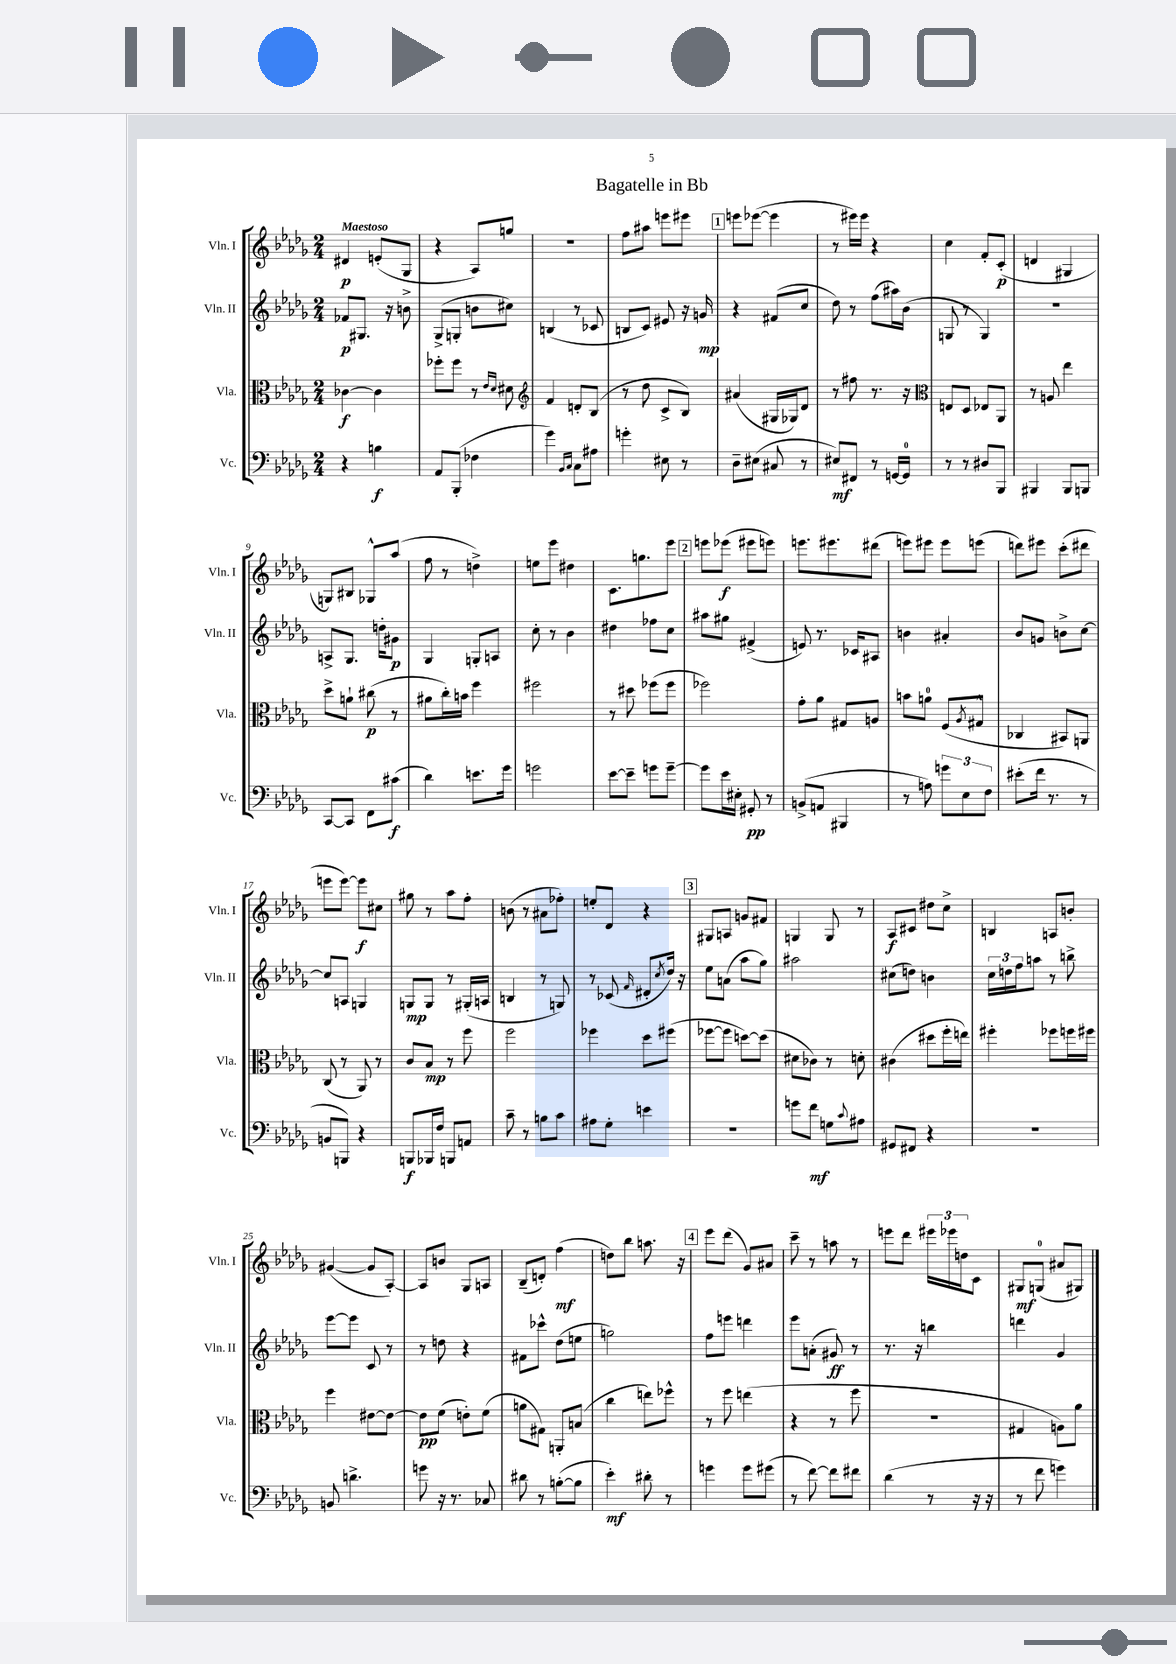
\header { title = "Bagatelle in Bb" }
<<
\new StaffGroup <<
\new Staff = "s0" \with { instrumentName = "Vln. I" shortInstrumentName = "Vln. I" } {
    \clef treble \key des \major \numericTimeSignature \time 2/4 \tempo "Maestoso"
    dis'4\p e'8-.( ges8 |
    r4 aes8) g''8 |
    R2 |
    f''8 ais''8 e'''8 eis'''8 |
    \mark \markup { \box "1" } e'''8 ees'''8~( ees'''4 |
    r8 eis'''16) eis'''16 r4 |
    c''4 f'8-. c'8-.\p( |
    d'4 gis4 |
    g8) bis8 ges8-^ aes''8( |
    f''8 r8 d''4->) |
    e''8 ees'''8 dis''4 |
    c'8. g''8. ees'''8 |
    \mark \markup { \box "2" } e'''8 ees'''8\f( eis'''8 e'''8) |
    e'''8. eis'''8. dis'''8( |
    e'''8) eis'''8 eis'''8 e'''8( |
    d'''8) eis'''8 c'''8-.( dis'''8 |
    e'''8 e'''8~) e'''8\f cis''8 |
    gis''8 r8 aes''8 f''8-. |
    b'8( r8 ais'8 fes''8-.) |
    e''8-. des'8 r4 |
    \mark \markup { \box "3" } gis8 a8 g'8 fis'8 |
    g4 g8 r8 |
    aes8\f cis'8 dis''8 c''8-> |
    b4 a8 b'8-. |
    gis'4~( gis'8 aes8~-.) |
    aes8 b'8 ges8 a8 |
    bes8--( d'8-.) f''4\mf( |
    d''8) bes''8 a''8. r16 |
    \mark \markup { \box "4" } ees'''8 des'''8( ges'8) ais'8 |
    c'''8-- r8 a''8 r8 |
    e'''8 des'''8 \tuplet 3/2 { eis'''16 ees'''16 d''16 } c'8 |
    gis8\mf g8-0( ais'8 gis8) \bar "|." |
}
\new Staff = "s1" \with { instrumentName = "Vln. II" shortInstrumentName = "Vln. II" } {
    \clef treble \key des \major \numericTimeSignature \time 2/4
    fes'8\p gis8. r16 b'8-> |
    ges8->( g8-. b'8 cis''8) |
    b4( r8 ces'8 |
    b8 c'8) eis'8 r16 g'16\mp |
    \mark \markup { \box "1" } r4 fis'8( c''8 |
    des''8) r8 f''8( ais''16) bes'16( |
    g8 r8 g4) |
    r2 |
    a8-> ges8. d''16-. gis'8\p |
    ges4 g8-. a8 |
    c''8-. r8 bes'4 |
    dis''4 fes''8 c''8 |
    \mark \markup { \box "2" } ais''8 gis''8 fis'4->( |
    e'8) r8. ces'16 ais8 |
    b'4 ais'4-. |
    bes'8 g'8 b'8-> c''8~ |
    c''8 a8 g4 |
    g8\mp g8 r8 gis16-.( a16 |
    b4 r8 g8) |
    r8 ces'8( \grace { f'16 } dis'8-. \acciaccatura { c''8 } des''16) r16 |
    \mark \markup { \box "3" } ees''8 a'8( aes''8 ges''8) |
    ais''2 |
    cis''8( d''8) b'4 |
    \tuplet 3/2 { c''16 d''16 f''16 } a''8 r8 b''8-> |
    ees'''8~ ees'''8 c'8 r8 |
    r8 d''8 r4 |
    fis'8 ces'''8-^ des''8( e''8 |
    g''2) |
    \mark \markup { \box "4" } f''8 e'''8 d'''4 |
    ees'''8 a'8-.( gis'8\ff) r8 |
    r8. r16 b''4 |
    d'''4 ges'4 \bar "|." |
}
\new Staff = "s2" \with { instrumentName = "Vla." shortInstrumentName = "Vla." } {
    \clef alto \key des \major \numericTimeSignature \time 2/4
    ces'4~\f ces'4 |
    fes''8-. fes''8 r8 \grace { ees'16 des'16 } dis'8 |
    \clef treble f'4 d'8-. bes8( |
    r8 des''8 c'8-> bes8) |
    \mark \markup { \box "1" } ais'4( gis16 ges16) des'8 |
    r8 fis''8 r8. r16 |
    \clef alto e8 des8 ees8 aes,8 |
    r8 a8 ees''4 |
    des''8-> a'8-! cis''8\p( r8 |
    ais'8 c''16-.) b'16 f''4 |
    fis''2 |
    r8 dis''8 fes''8( fes''8 |
    \mark \markup { \box "2" } fes''2) |
    ges'8-. aes'8 gis8 a8 |
    b'8 a'8-0 f8( \acciaccatura { aes8 } gis8-^ |
    ces4 bis,8) a,8 |
    c8( r8 aes,8) r8 |
    c'8 bes8\mp r8 f''8 |
    f''2 |
    fes''4 des''8 fis''8( |
    \mark \markup { \box "3" } fes''8~ fes''8 d''8~) d''8( |
    dis'8 ces'8) r8 d'8-. |
    cis'4( dis''8 f''16-. e''16) |
    fis''4-. fes''8 f''16 fis''16 |
    f''4 eis'8~ eis'8~ |
    eis'8\pp f'8( e'8-.) f'8( |
    a'8 gis8) a,8-. b8( |
    c''4 e''8) fes''8-^ |
    \mark \markup { \box "4" } r8 f''8 e''4( |
    r4 r8 f''8 |
    r2 |
    gis4 a8) aes'8 \bar "|." |
}
\new Staff = "s3" \with { instrumentName = "Vc." shortInstrumentName = "Vc." } {
    \clef bass \key des \major \numericTimeSignature \time 2/4
    r4 b4\f |
    aes,8 bes,,8-.( fes4 |
    ges'4) \grace { bes,16 c16 } c8 ais8 |
    g'4-. eis8 r8 |
    \mark \markup { \box "1" } des8-- eis8( cis8 r8 |
    eis8\mf) fis,8 r8 g,16~ g,16-0 |
    r8 r8 dis8 bes,,8 |
    bis,,4 bis,,8 b,,8 |
    c,8~ c,8 f,8 cis'8\f( |
    des'4) e'8. ges'16 |
    g'2 |
    ees'8~ ees'8-- g'8 g'8~-- |
    \mark \markup { \box "2" } g'8 ees'16 eis16-. gis,8-.\pp r8 |
    b,8->( a,8 bis,,4 |
    r8 a8) \tuplet 3/2 { g'8 ees8 f8 } |
    eis'8-.( f'16 r8. r8 |
    b,8 b,,8) r4 |
    b,,8\f bes,,16 f16 b,,8 a,8 |
    c'8-- r8 b8 c'8 |
    ais8 ges8-. e'4 |
    \mark \markup { \box "3" } R2 |
    g'8 f'8\mf g8 \appoggiatura { c'8 } ais8 |
    gis,8 fis,8 r4 |
    R2 |
    b,8 d'4.-> |
    g'8 r16 r8. ces8 |
    dis'8 r8 b8~-.( b8 |
    ees'4-.\mf) dis'8-. r8 |
    \mark \markup { \box "4" } g'4 g'8 gis'8( |
    r8 f'8~) f'8 fis'8 |
    des'4( r8 r16 r16 |
    r8 f'8 g'4) \bar "|." |
}
>>
>>
